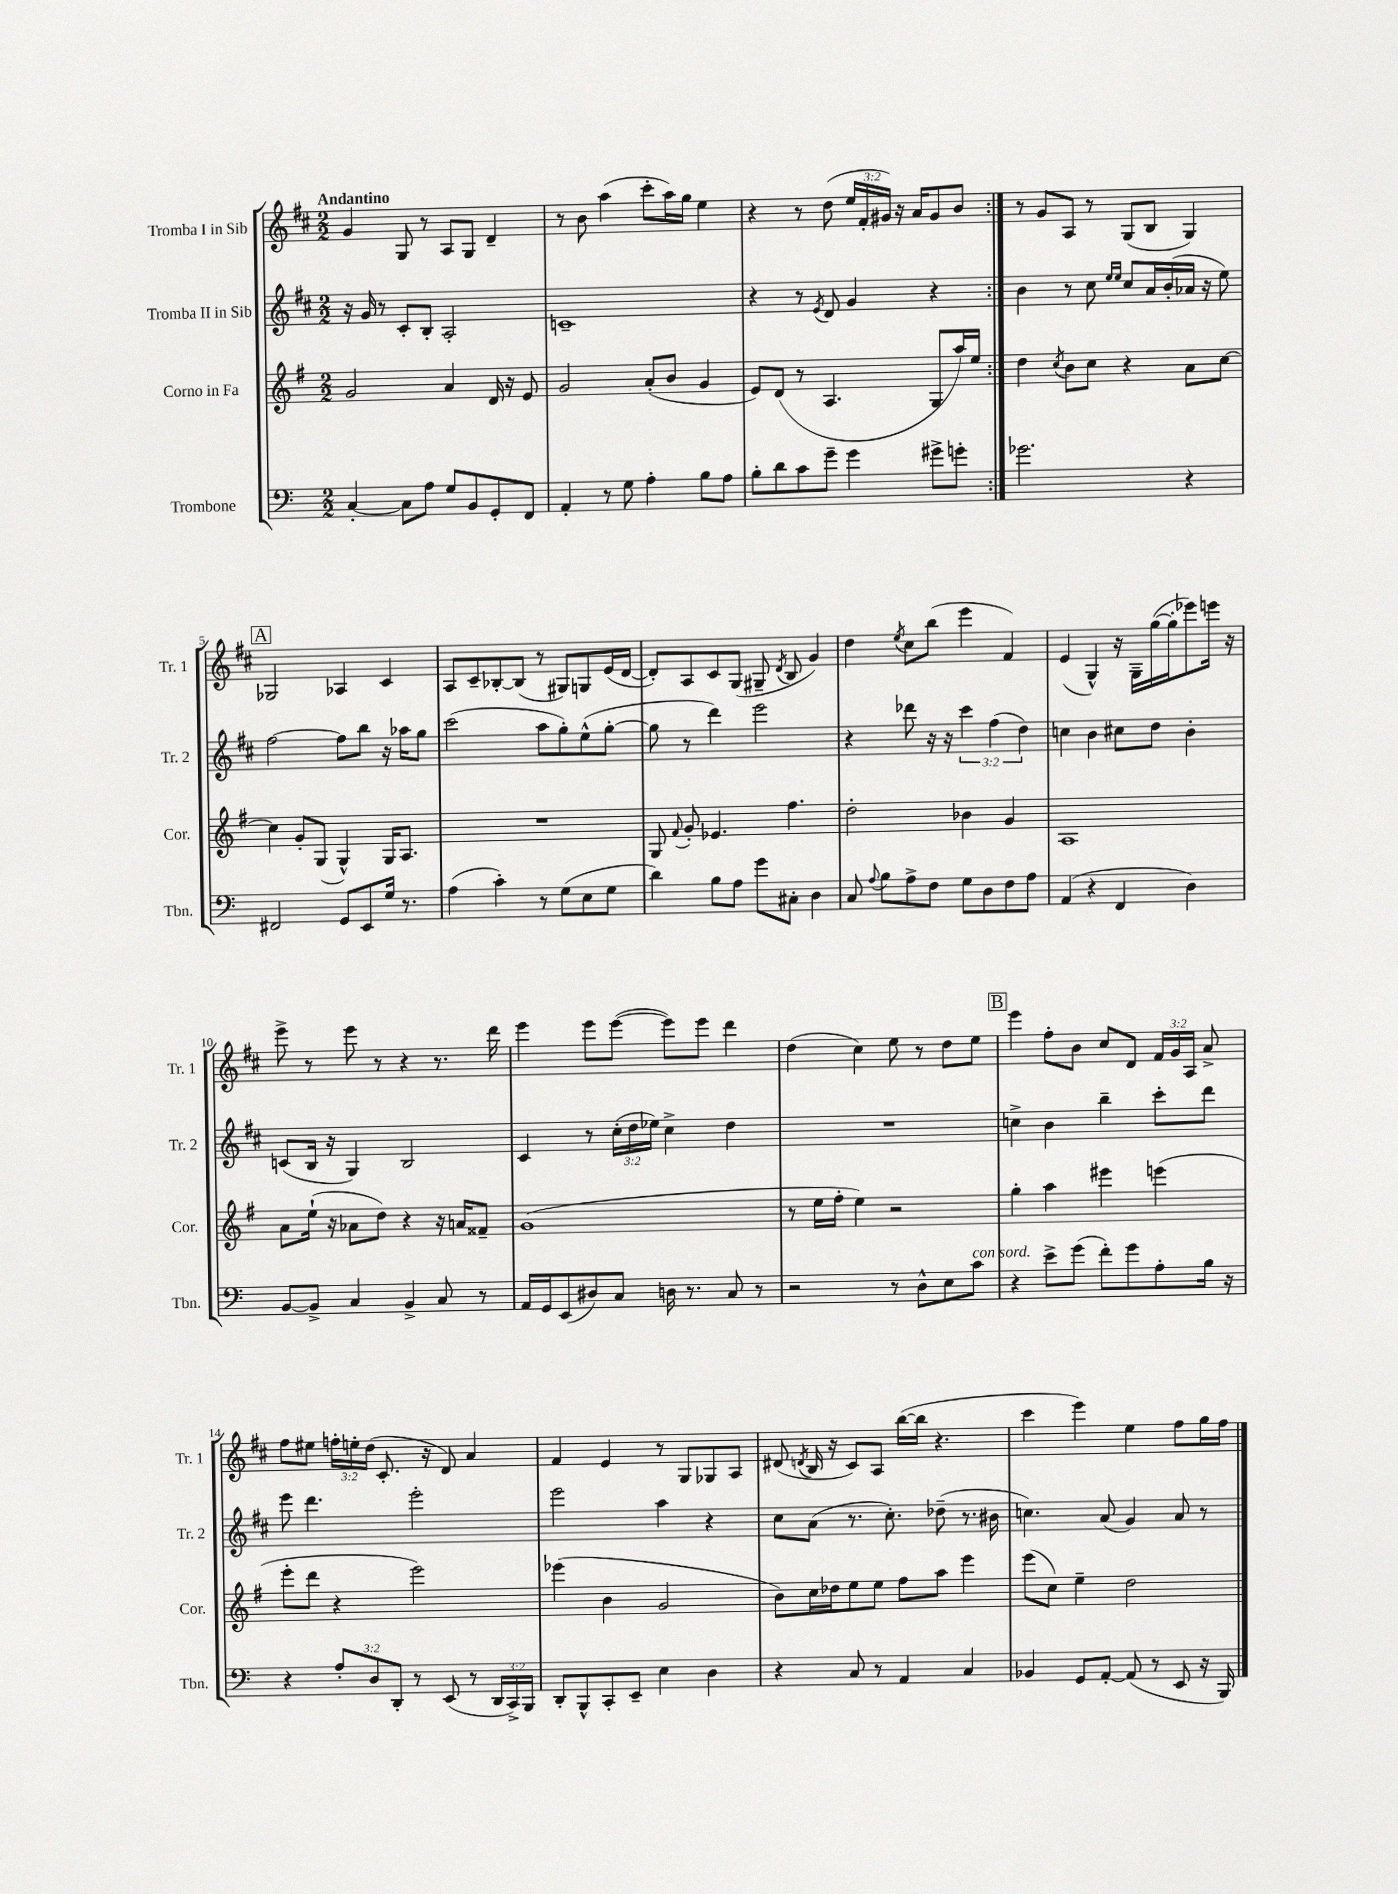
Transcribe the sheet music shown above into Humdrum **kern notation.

**kern	**kern	**kern	**kern
*staff4	*staff3	*staff2	*staff1
*clefF4	*clefG2	*clefG2	*clefG2
*k[]	*k[f#]	*k[f#c#]	*k[f#c#]
*M2/2	*M2/2	*M2/2	*M2/2
[4C'	2g	16r	4g
.	.	16g	.
.	.	8r	.
8C]	.	8c#'	8G
8A	.	8B'	8r
8G	4a	2A'	8A
8BB	.	.	8G
8GG'	16d	.	4d~
.	16r	.	.
8FF	8e	.	.
=	=	=	=
4AA'	2g	1c~	8r
.	.	.	8b
8r	.	.	(4aa
8G	.	.	.
4A'	(8a'	.	8ccc#'
.	8b	.	16aa)
.	.	.	16gg
8B	4g	.	4ee
8A	.	.	.
=	=	=	=
8B'	8e)	4r	4r
8d	(8d	.	.
8c	8r	8r	8r
.	.	8qe	.
8g~	4.A	8d	(8dd
4g	.	4g	24ee
.	.	.	24f#'
.	.	.	24g#)
.	.	.	16r
.	.	.	16a
8g#^	8G	4r	8g#
8g'	16aa)	.	8b
.	16ee	.	.
=:|!	=:|!	=:|!	=:|!
2.g-	4dd	4b	8r
.	.	.	8g
.	8qcc	.	.
.	8b	8r	8A
.	8cc	8cc#	8r
.	.	16qqee	.
.	.	16qqee	.
.	4r	8cc#	(8G
.	.	16a	8B
.	.	(16b'	.
4r	8a	16a-	4G)
.	.	16r	.
.	[8cc	8ee)	.
=	=	=	=
2FF#	4cc]	[2ff#	2G-
.	8g'	.	.
.	(8G	.	.
8GG	4G^^)	8ff#]	4A-
8EE	.	8bb	.
16G	16G	16r	4c#
8.r	8.A	16aa-	.
.	.	8gg	.
=	=	=	=
(4A	1r	(2ccc#	8A
.	.	.	8c#~
4c')	.	.	[8B-'
.	.	.	(8B-]
8r	.	8aa	8r
(8G	.	8gg')	8G#)
8E	.	(8ee^^	8G
8G	.	[8gg'	(16e
.	.	.	[16d
=	=	=	=
4d)	8G	8gg]	8d'])
.	8qqf#	.	.
.	8g'	8r	8A
8B	4.e-	4ddd)	8c#
8A	.	.	(8G
8g	.	2eee	8G#~
.	.	.	8qd
8C#'	4.ff#	.	8B
4D	.	.	4g)
=	=	=	=
8C	2dd'	4r	4dd
8qqA	.	.	.
8B	.	.	.
.	.	.	8qee
8A^	.	8ddd-	8cc#
8F	.	16r	(8bb
.	.	16r	.
8G	4b-	6ccc#	4eee
8D	.	.	.
.	.	(6ff#	.
8F	4g	.	4f#)
.	.	6dd)	.
8A	.	.	.
=	=	=	=
(4AA	1A	4cc	(4e
4r	.	4b	4G^^)
4FF	.	8cc#	16r
.	.	.	16G~
.	.	8dd	([16gg
.	.	.	16gg']
4D)	.	4b'	8eee-)
.	.	.	16eee
.	.	.	16r
=	=	=	=
[8BB	8a	(8c	8eee^
8BB^]	(16ee`	16B	8r
.	16r	16r	.
4C	8a-	4G)	8eee
.	8dd)	.	8r
4BB^	4r	2B	4r
8C	16r	.	8.r
.	16a	.	.
8r	8f##~	.	.
.	.	.	16ddd
=	=	=	=
16AA	(1g	4c#	4eee
16GG	.	.	.
(8EE	.	.	.
8D#)	.	8r	8eee
8C	.	(24cc#'	([8eee
.	.	24dd	.
.	.	24ee-)	.
16D	.	4cc#^	8eee])
8.r	.	.	.
.	.	.	8eee
8C	.	4dd	4ddd
8r	.	.	.
=	=	=	=
2r	8r	1r	(4dd
.	16ee	.	.
.	16ff#'	.	.
.	4ee)	.	4cc#)
8r	2r	.	8ee
8D^^	.	.	8r
8E	.	.	8dd
8c	.	.	8ee
=	=	=	=
4r	4gg'	4cc^	4eee
8e^	4aa	4b	8ff#'
(8g	.	.	8b
8f')	4eee#	4bb~	8cc#
8g	.	.	8d
8A'	(4eee	8ccc#'	24f#
.	.	.	24g
.	.	.	24A
16B	.	8ddd	8a^
16r	.	.	.
=	=	=	=
4r	8eee'	8eee	8ff#
.	8ddd	4.ddd	8ee#
12A'	4r	.	24ff'
.	.	.	24ee'
12D	.	.	(24dd
.	.	.	8.c#'
12DD'	.	.	.
8r	2eee)	2eee'	.
.	.	.	16r
(8EE	.	.	8d)
8r	.	.	4a
24DD	.	.	.
24CC^)	.	.	.
24BBB	.	.	.
=	=	=	=
8DD'	(4eee-	2eee	4f#
8BBB^^	.	.	.
8CC'	4b	.	4e
8EE~	.	.	.
4E	2g	4aa	8r
.	.	.	8G
4D	.	4r	8G-
.	.	.	8A
=	=	=	=
4r	8b)	8cc#	(8d#
.	.	.	8qd
.	16cc	(8a	16B
.	16dd-	.	16r
8C	8ee	8.r	8c#)
8r	8ee	.	8A
.	.	8.cc#')	.
4AA	8ff#	.	([16bb
.	.	.	16bb]
.	8aa	(8dd-~	4.r
4C	4eee	8.r	.
.	.	16b#	.
=	=	=	=
4BB-	(8eee	4.cc)	4ccc#
.	8cc)	.	.
8GG	4ee~	.	4eee)
[8AA'	.	(8a	.
(8AA]	2dd	4g)	4ee
8r	.	.	.
8EE	.	8a	8ff#
16r	.	8r	16gg
16BBB)	.	.	16ff#
==	==	==	==
*-	*-	*-	*-
